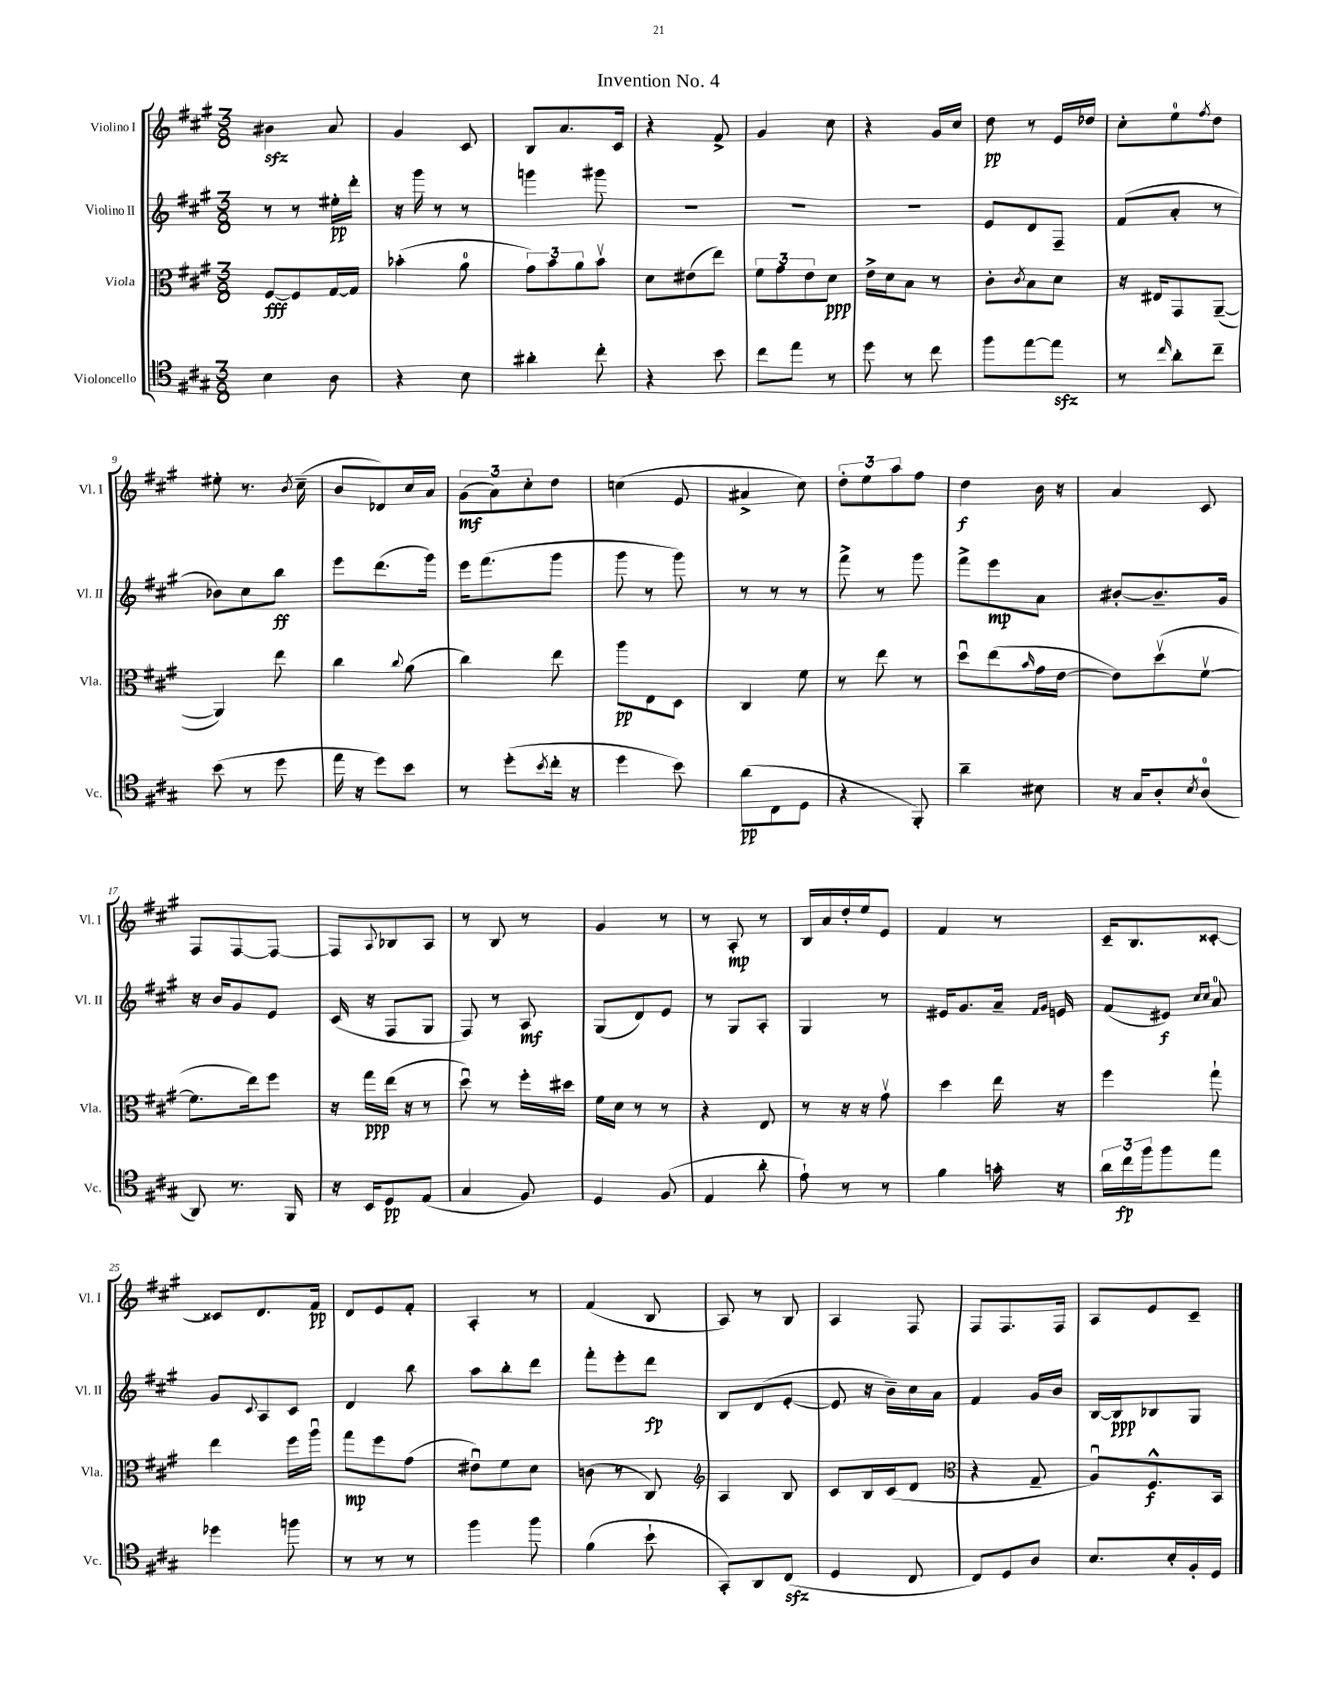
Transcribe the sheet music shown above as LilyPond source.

\header { title = "Invention No. 4" }
<<
\new StaffGroup <<
\new Staff = "s0" \with { instrumentName = "Violino I" shortInstrumentName = "Vl. I" } {
    \clef treble \key a \major \numericTimeSignature \time 3/8
    bis'4\sfz a'8 |
    gis'4 cis'8 |
    b8 a'8. cis'16 |
    r4 fis'8-> |
    gis'4 cis''8 |
    r4 gis'16 cis''16 |
    d''8\pp r8 e'16 des''16 |
    cis''8-. e''8-0 \acciaccatura { fis''8 } d''8 |
    eis''8-. r8. \acciaccatura { b'8 } cis''16--( |
    b'8 des'8) cis''16 a'16 |
    \tuplet 3/2 { gis'8\mf( a'8) cis''8-. } d''8 |
    c''4( e'8 |
    ais'4-> cis''8) |
    \tuplet 3/2 { d''8-. e''8 a''8 } fis''8 |
    d''4\f b'16 r16 |
    a'4 cis'8 |
    fis8 fis8~ fis8~ |
    fis8 \appoggiatura { a8 } bes8 a8 |
    r8 b8 r8 |
    gis'4 r8 |
    r8 a8-.\mp r8 |
    b16 a'16 d''16-. e''16 e'8 |
    fis'4 r8 |
    cis'16-- b8. cisis'8~-. |
    cisis'8 d'8. fis'16\pp |
    d'8 e'8 fis'8-. |
    a4-. r8 |
    fis'4( b8 |
    a8) r8 b8 |
    a4 fis8 |
    fis8 fis8. fis16 |
    a8 e'8 cis'8-- \bar "|." |
}
\new Staff = "s1" \with { instrumentName = "Violino II" shortInstrumentName = "Vl. II" } {
    \clef treble \key a \major \numericTimeSignature \time 3/8
    r8 r8 eis''16-.\pp d'''16-. |
    r16 gis'''16 r8 r8 |
    g'''4 gis'''8 |
    R4. |
    R4. |
    R4. |
    e'8 d'8 fis8-- |
    fis'8( a'8-. r8 |
    bes'8) cis''8 b''8\ff |
    e'''8 d'''8.( gis'''16) |
    e'''16 fis'''8.( gis'''8 |
    gis'''8 r8 gis'''8) |
    r8 r8 r8 |
    fis'''8-> r8 gis'''8 |
    fis'''8-> e'''8\mp a'8 |
    bis'8~-. bis'8.-- gis'16 |
    r16 b'16 gis'8 e'8 |
    cis'16( r16 fis8 gis8 |
    fis8) r8 a8\mf |
    gis8( d'8) e'8 |
    r8 gis8 a8-. |
    gis4 r8 |
    eis'16 gis'8. a'16-- \grace { fis'16 gis'16 } e'16 |
    fis'8( eis'8\f) \grace { cis''16 cis''16 } a'8-0 |
    gis'8 \appoggiatura { cis'8 } a8 cis'8 |
    d'4 b''8 |
    a''8 b''8-. d'''8 |
    fis'''8-. e'''8-. d'''8\fp |
    b8 d'8( e'8~-. |
    e'8 r16 b'16--) cis''16 a'16 |
    fis'4 gis'16 b'16 |
    b16~ b16\ppp bes8 gis8 \bar "|." |
}
\new Staff = "s2" \with { instrumentName = "Viola" shortInstrumentName = "Vla." } {
    \clef alto \key a \major \numericTimeSignature \time 3/8
    fis8~\fff fis8 gis16~ gis16 |
    bes'4-.( a'8-0 |
    \tuplet 3/2 { gis'8) b'8 a'8 } b'8\upbow |
    d'8 eis'8( e''8) |
    \tuplet 3/2 { fis'8 gis'8 e'8 } d'8\ppp |
    e'16-> d'16 b8 r8 |
    cis'8-. \acciaccatura { cis'8 } b8 d'8 |
    r16 eis16 gis,8 a,8~--( |
    a,4) e''8 |
    cis''4 \appoggiatura { cis''8 } a'8( |
    cis''4) e''8 |
    a''8\pp e8 d8 |
    cis4 fis'8 |
    r8 e''8 r8 |
    d''8\downbow e''8( \grace { b'16 } gis'16 e'16~ |
    e'8) d''8\upbow( fis'8~\upbow |
    fis'8. e''16) fis''8 |
    r16 gis''16\ppp e''16( r16 r8 |
    d''8\downbow) r8 fis''16-. dis''16 |
    fis'16 d'16 r8 r8 |
    r4 e8 |
    r8 r16 r16 gis'8\upbow |
    d''4 e''16 r16 |
    fis''4 gis''8-! |
    e''4 fis''16 a''16\downbow |
    gis''8\mp fis''8 gis'8( |
    eis'8\downbow) fis'8 d'8 |
    c'8( r8 cis8) |
    \clef treble a4 b8 |
    cis'8 b16 cis'16( d'8 |
    \clef alto r4 gis8-- |
    a8\downbow) fis8.-^\f b,16 \bar "|." |
}
\new Staff = "s3" \with { instrumentName = "Violoncello" shortInstrumentName = "Vc." } {
    \clef tenor \key a \major \numericTimeSignature \time 3/8
    b4 a8 |
    r4 b8 |
    ais'4-. cis''8-. |
    r4 b'8 |
    cis''8 e''8 r8 |
    d''8 r8 cis''8 |
    fis''8 e''8~ e''8\sfz |
    r8 \grace { cis''16 } a'8-. cis''8-- |
    b'8( r8 d''8 |
    e''16 r16 d''8) b'8 |
    r8 d''8-.( \acciaccatura { b'8 } cis''16-. r16 |
    d''4 b'8) |
    a'8\pp( cis8 d8 |
    r4 fis,8-.) |
    a'4-- bis8 |
    r16 gis16 a8-. \acciaccatura { b8 } a8-0( |
    a,8) r8. fis,16 |
    r16 b,16 d8\pp e8( |
    gis4 fis8) |
    d4 fis8( |
    e4 a'8-. |
    e'8-!) r8 r8 |
    fis'4 g'16-. r16 |
    \tuplet 3/2 { a'16 cis''16\fp fis''16 } fis''8 e''8 |
    des''4 f''8 |
    r8 r8 r8 |
    fis''4 fis''8 |
    fis'4( b'8-! |
    gis,8-.) a,8 cis8\sfz( |
    d4 cis8 |
    cis8) d8 a8 |
    b8. b16-. fis16-. d16 \bar "|." |
}
>>
>>
